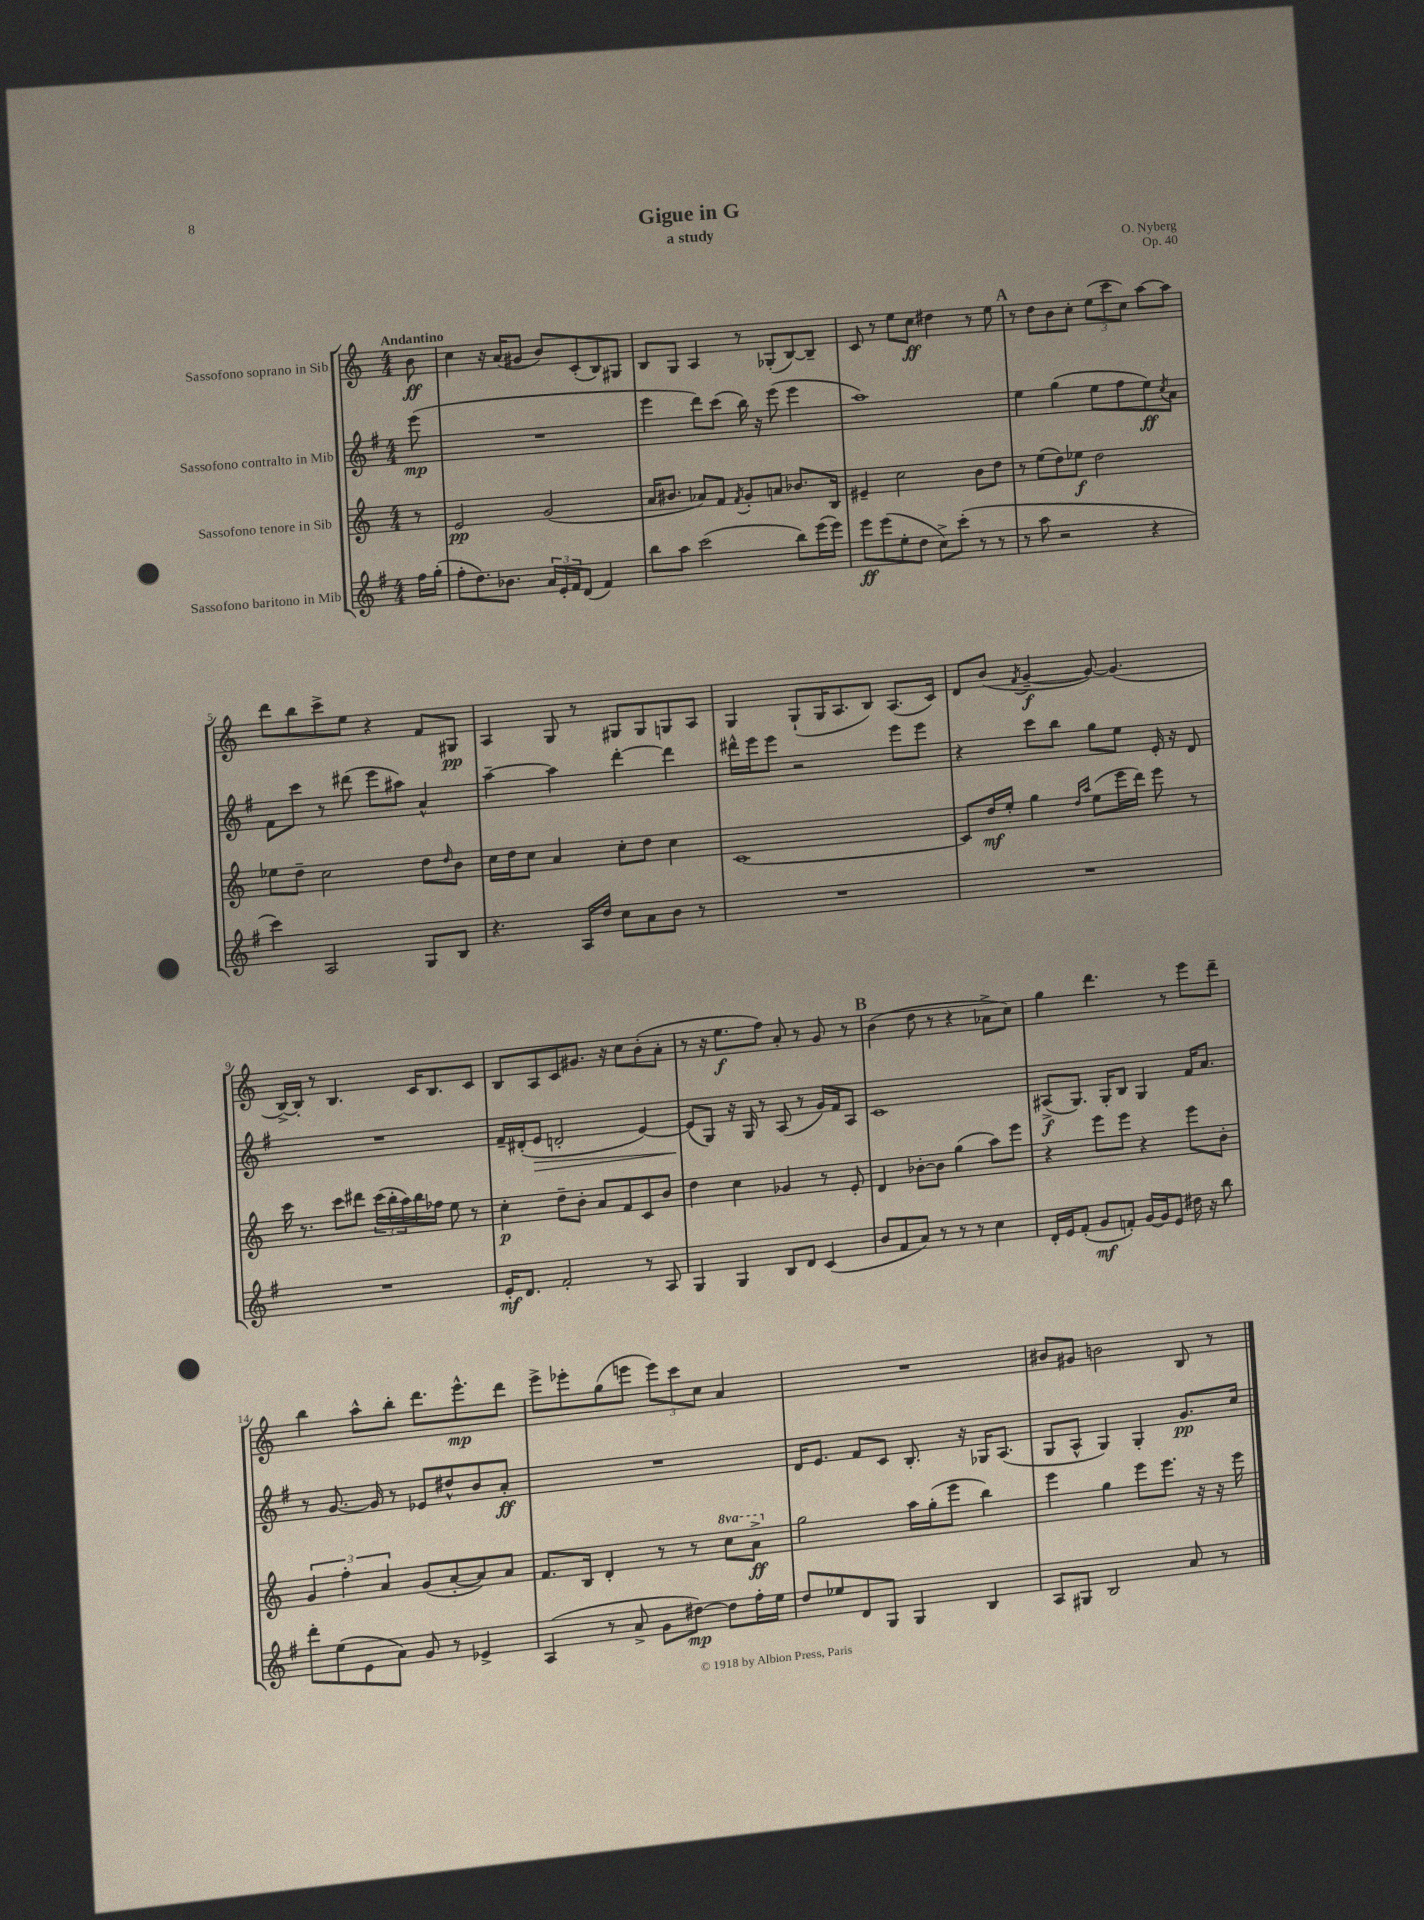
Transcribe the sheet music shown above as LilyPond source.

\header { title = "Gigue in G" composer = "O. Nyberg" subtitle = "a study" opus = "Op. 40" }
<<
\new StaffGroup <<
\new Staff = "s0" \with { instrumentName = "Sassofono soprano in Sib" } {
    \clef treble \key c \major \numericTimeSignature \time 4/4 \partial 8 \tempo "Andantino"
    b'8\ff |
    c''4 r16 a'16( gis'8 b'8) c'8-.( b8) gis8 |
    b8 g8 a4 r8 ges8-.( b8~) b8-- |
    c'8 r8 e''8 c''8\ff dis''4 r8 e''8 |
    \mark \markup { \bold "A" } r8 d''8 b'8 c''8-. \tuplet 3/2 { e''8( c'''8 c''8) } a''8~ a''8 |
    d'''8 b''8 c'''8-> e''8 r4 f'8 gis8\pp |
    a4 g8 r8 gis8 gis8 g8 a8 |
    g4 g8-!( g16 a8. b8) a8.( c'16) |
    d'8 b'8( \acciaccatura { f'8 } g'4~--\f g'8~) g'4.( |
    b16~->) b16-. r8 b4. c'16 b8. c'8 |
    b8 a8 c'8 gis'8. r16 c''8 b'8-.( a'8-. |
    r8 r16 e''8.\f f''8) a'8-. r8 g'8 r8 |
    \mark \markup { \bold "B" } b'4( d''8 r8 r4 aes'8-> c''8) |
    g''4 d'''4. r8 e'''8 d'''8-- |
    b''4 a''8-^ b''8-. d'''8. e'''8.-^\mp d'''8 |
    e'''8-> ees'''8-. g''8( e'''8 \tuplet 3/2 { e'''8) c'''8 c''8 } a'4 |
    R1 |
    bis'8 gis'8 b'2 b8 r8 \bar "|." |
}
\new Staff = "s1" \with { instrumentName = "Sassofono contralto in Mib" } {
    \clef treble \key g \major \numericTimeSignature \time 4/4 \partial 8
    e'''8\mp( |
    R1 |
    e'''4 d'''8) c'''8( b''16) r16 e'''8( e'''4 |
    a''1) |
    \mark \markup { \bold "A" } e''4 g''4( e''8 fis''8 e''8\ff) \acciaccatura { c''8 } a'8 |
    fis'8 c'''8 r8 dis'''8( e'''8 ais''8) a'4-^ |
    a''4~-- a''4 d'''4~-. d'''4 |
    dis'''16-^ e'''16 e'''8 r2 e'''8 e'''8 |
    r4 c'''8 b''8 g''8 e''8 e'16-. r16 d'8 |
    R1 |
    fis'16-- dis'16-.( e'8\> d'2-. e'4~) |
    e'8\!( g8) r16 g16 r8 a8( r8 g'16) fis'16 a8 |
    \mark \markup { \bold "B" } c'1 |
    ais8->\f( g8.) g16-. b8 g4 fis'16 a'8. |
    r8 g'8.~ g'16 r8 ees'8 dis''8-^ b'8 a'8-.\ff |
    R1 |
    d'16 e'8. fis'8 c'8 b8.-. r16 ges16 a8.( |
    g8 a8-^ g4) g4-. g'8.\pp c''16 \bar "|." |
}
\new Staff = "s2" \with { instrumentName = "Sassofono tenore in Sib" } {
    \clef treble \key c \major \numericTimeSignature \time 4/4 \set Staff.ottavationMarkups = #ottavation-simple-ordinals \partial 8
    r8 |
    e'2\pp g'2( |
    a'16 bis'8. aes'8) f'8 \acciaccatura { f'8 } g'8-. a'8 bes'8. b16 |
    eis'4-- c''2 b'8 d''8 |
    \mark \markup { \bold "A" } r8 e''8( d''8) ees''8\f d''2 |
    ees''8 d''8-- c''2 d''8 \grace { d''16 } b'8 |
    c''16 d''16 c''8 a'4 c''8-. d''8 c''4 |
    c'1~ |
    c'8 d''16\mf e''16-. g''4 \grace { d''16 a''16 } e''8( e'''16 d'''16) e'''8 r8 |
    c'''16 r8. c'''8 dis'''8 \tuplet 3/2 { c'''16( b''16-. a''16) } b''16 fes''16 e''8 r8 |
    c''4-.\p d''8-- b'8-. a'8 f'8 c'8 b'8 |
    d''4 c''4 ges'4 r8 e'8-. |
    \mark \markup { \bold "B" } d'4 bes'8~-. bes'8 g''4( a''8) e'''8 |
    r4 e'''8 e'''8 r4 e'''8 b'8-. |
    \tuplet 3/2 { g'4 f''4-. a'4 } g'8( a'8~-. a'8) a'8 |
    f'8. b16 d'4-. r8 r8 \ottava #1 c'''8 a''8->\ff \ottava #0 |
    g''2 a''16 g''16-.( e'''8 b''4) |
    e'''4 g''4 e'''8 e'''8. r16 r16 e'''16 \bar "|." |
}
\new Staff = "s3" \with { instrumentName = "Sassofono baritono in Mib" } {
    \clef treble \key g \major \numericTimeSignature \time 4/4 \partial 8
    fis''16 g''16-.( |
    fis''8-. d''8.) bes'8. \tuplet 3/2 { a'16 e'16-. fis'16 } d'8( fis'4) |
    b''8 a''8 c'''2( b''8) e'''16( e'''16) |
    e'''8\ff e'''8( e''8-. d''8 c''8->) c'''8-.( r8 r8 |
    \mark \markup { \bold "A" } r8 a''8 r2 r4 |
    c'''4) a2 g8 b8 |
    r4. a16 d''16 c''8 a'8 b'8 r8 |
    R1 |
    R1 |
    R1 |
    e'16-.\mf d'8. fis'2-. r8 a8 |
    g4 g4 b8 d'8 c'4( |
    \mark \markup { \bold "B" } b'8 fis'8 a'8) r8 r8 r8 c''4 |
    d'16-. e'16 fis'8-.( g'8\mf f'8-.) g'16~ g'16 e'8 dis''16 r16 b''8 |
    d'''8-. e''8( e'8 a'8) g'8 r8 ees'4-> |
    a4( r8 a'8-> g'8 dis''8~\mp) dis''8 fis''16-. e''16 |
    d''8 ees''8 d'8 g8 g4 b4 |
    a8 gis8 b2 a'8 r8 \bar "|." |
}
>>
>>
